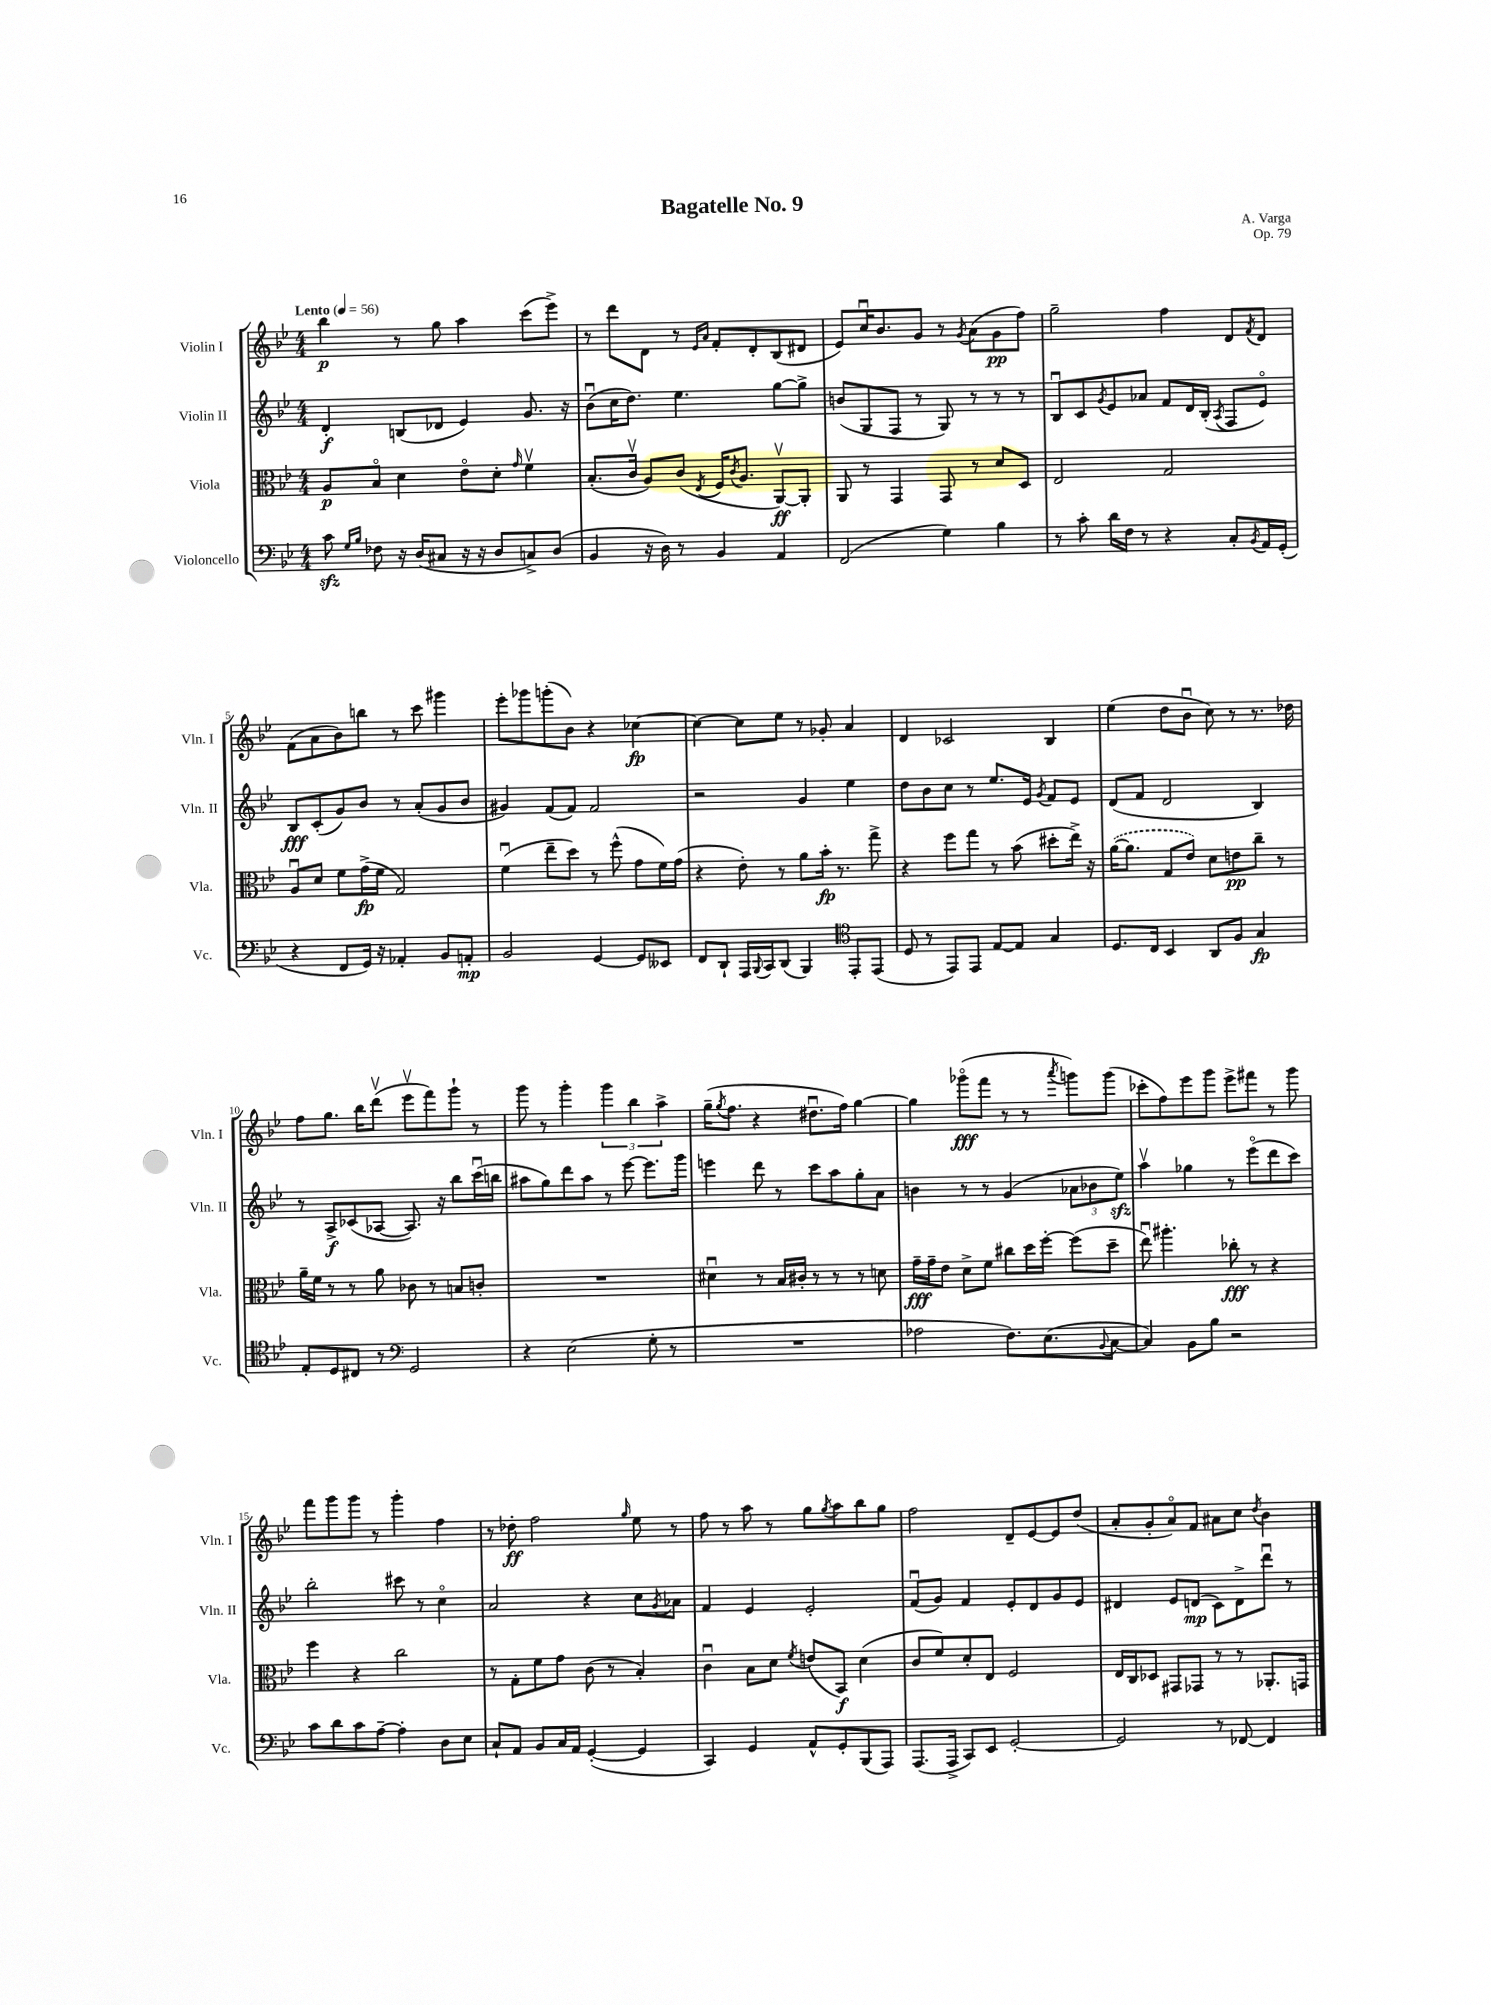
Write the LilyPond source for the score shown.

\header { title = "Bagatelle No. 9" composer = "A. Varga" opus = "Op. 79" }
<<
\new StaffGroup <<
\new Staff = "s0" \with { instrumentName = "Violin I" shortInstrumentName = "Vln. I" } {
    \clef treble \key bes \major \numericTimeSignature \time 4/4 \tempo "Lento" 4 = 56
    bes''4\p r8 g''8 a''4 c'''8( ees'''8->) |
    r8 d'''8 d'8 r8 \grace { ees'16 a'16 } f'8-. d'8-. bes8( dis'8 |
    ees'8) c''16\downbow bes'8. g'8 r8 \acciaccatura { g'8 } a'8( g'8\pp f''8) |
    g''2-- f''4 d'8 \acciaccatura { f'8 } d'8 |
    f'8( a'8 bes'8) b''8 r8 c'''8 gis'''4 |
    ees'''8-. ges'''8 g'''8-.( bes'8) r4 ces''4~\fp |
    ces''4~ ces''8 ees''8 r8 ges'8-. a'4 |
    d'4 ces'2 bes4 |
    ees''4( d''8 bes'8\downbow c''8) r8 r8. des''16 |
    f''8 g''8. bes''16 d'''8\upbow( ees'''8\upbow f'''8) g'''8-! r8 |
    g'''8 r8 g'''4-. \tuplet 3/2 { g'''4 bes''4 a''4-> } |
    g''16--( \acciaccatura { g''8 } f''8. r4 dis''8.\downbow f''16) g''4~ |
    g''4 ges'''8\flageolet\fff( f'''8 r8 r8 \acciaccatura { a'''8 } g'''8) g'''8( |
    ces'''8-. f''8) ees'''8 g'''8 ees'''8-> fis'''8 r8 g'''8 |
    f'''8 g'''8 g'''8 r8 g'''4-. f''4 |
    r8 des''8-.\ff f''2 \grace { g''16 } ees''8 r8 |
    f''8 r8 a''8 r8 g''8 \acciaccatura { g''8 } a''8 bes''8 g''8 |
    f''2 d'8-- ees'8~ ees'8 d''8( |
    a'8-. g'8-. a'8\flageolet) f'8 ais'8 c''8 \acciaccatura { d''8 } bes'4 \bar "|." |
}
\new Staff = "s1" \with { instrumentName = "Violin II" shortInstrumentName = "Vln. II" } {
    \clef treble \key bes \major \numericTimeSignature \time 4/4
    d'4-.\f b8( des'8 ees'4) g'8. r16 |
    bes'8\downbow( c''16 d''8.) ees''4. g''8~ g''8-> |
    b'8( g8 f8 r8 g8) r8 r8 r8 |
    bes8\downbow c'8 \acciaccatura { g'8 } ees'8 aes'8 f'8 d'16 bes16-.( \acciaccatura { a8 } f8 ees'8\flageolet) |
    bes8\fff c'8-.( g'8) bes'8 r8 a'8-.( g'8 bes'8 |
    gis'4) f'8( f'8) f'2 |
    r2 g'4 ees''4 |
    d''8 bes'8 c''8 r8 ees''8. ees'16 \acciaccatura { g'8 } f'8 ees'8 |
    d'8( f'8 d'2 bes4) |
    r8 a8->\f ces'8( aes8~ aes8.) r16 bes''8 c'''16\downbow( b''16 |
    ais''8 g''8) d'''8 ais''8 r8 ees'''8~ ees'''8. g'''16 |
    e'''4 d'''8 r8 c'''8 a''8 g''8-. a'8 |
    b'4 r8 r8 g'4( \tuplet 3/2 { aes'8 bes'8 ees''8\sfz) } |
    a''4\upbow ges''4 r8 ees'''8\flageolet( d'''8 c'''8) |
    bes''2-. cis'''8 r8 c''4\flageolet |
    a'2 r4 c''8 \acciaccatura { g'8 } aes'8 |
    f'4 ees'4 ees'2-. |
    f'8\downbow( g'8) f'4 ees'8-. d'8 g'8 ees'8 |
    dis'4 ees'8 d'8\mp( c'8) d'8-> d'''8\downbow r8 \bar "|." |
}
\new Staff = "s2" \with { instrumentName = "Viola" shortInstrumentName = "Vla." } {
    \clef alto \key bes \major \numericTimeSignature \time 4/4
    a8\p bes8\flageolet d'4 ees'8\flageolet d'8-. \grace { g'16 } f'4\upbow |
    bes8.-.( c'16\upbow a8) c'8( \acciaccatura { ees8 } f16 \acciaccatura { c'8 } a8. a,8~\upbow\ff) a,8-. |
    a,8 r8 g,4 g,8 r8 d'8 d8 |
    ees2 g2 |
    a8\downbow d'8 f'8 g'16->\fp( f'16 g2) |
    f'4\downbow( ees''8-- d''8) r8 f''8-^( g'8 f'16) g'16( |
    r4 ees'8-.) r8 a'8 bes'16-.\fp r8. g''8-> |
    r4 f''8 g''8 r8 bes'8( dis''8-. ees''16->) r16 |
    \once \slurDashed a'16~( a'8. g8 ees'8) d'8 e'8\pp c''8-- r8 |
    a'16-- f'16 r8 r8 a'8 ces'8 r8 b8 c'8-. |
    R1 |
    dis'4\downbow r8 bes16 cis'16-. r8 r8 r8 d'8 |
    g'16--\fff g'16-- ees'8 d'8-> f'8 cis''8 d''16 f''16~-. f''8( d''8-- |
    ees''8\downbow) ais''4.-. ces''8-.\fff r8 r4 |
    f''4 r4 c''2 |
    r8 g8-. f'8 g'8 c'8( r8 bes4-.) |
    c'4\downbow bes8 d'8 \acciaccatura { f'8 } e'8( bes,8\f) d'4( |
    c'8 f'8) d'8-. ees8 f2 |
    ees16 c16 des8 gis,8 ges,8 r8 r8 aes,8.-. g,16 \bar "|." |
}
\new Staff = "s3" \with { instrumentName = "Violoncello" shortInstrumentName = "Vc." } {
    \clef bass \key bes \major \numericTimeSignature \time 4/4
    c'8\sfz \grace { g16 bes16 } fes8 r16 d16( cis8 r16 r16 d8 c8->) d8( |
    bes,4 r16 d16) r8 bes,4 a,4 |
    f,2( g4) bes4 |
    r8 c'8-. d'16 f16 r8 r4 c8-. \acciaccatura { bes,8 } a,16 g,16-.( |
    r4 f,8 g,16) r16 aes,4-. bes,8 a,8-.\mp |
    bes,2 g,4~ g,8 eeses,8 |
    f,8 d,8-! a,,16 \appoggiatura { bes,,8 } c,16 d,8( bes,,4) \clef tenor ees,8-. ees,8( |
    d8 r8 ees,8) ees,8 ees8~ ees8 g4 |
    d8. c16 bes,4 a,8 f8 g4\fp |
    ees8-. d8 cis8 r8 \clef bass g,2 |
    r4 ees2( g8-. r8 |
    R1 |
    aes2 f8.) ees8.( \appoggiatura { bes,8 } c8~ |
    c4) bes,8 bes8 r2 |
    c'8 d'8 c'8 a8~-- a4-. d8 ees8 |
    c8-! a,8 bes,8 c16 a,16 g,4~-.( g,4 |
    c,4) g,4 a,8-^ g,8-. bes,,8( a,,8) |
    a,,8.( a,,16-> c,8) ees,8 g,2~-. |
    g,2 r8 fes,8~ fes,4 \bar "|." |
}
>>
>>
